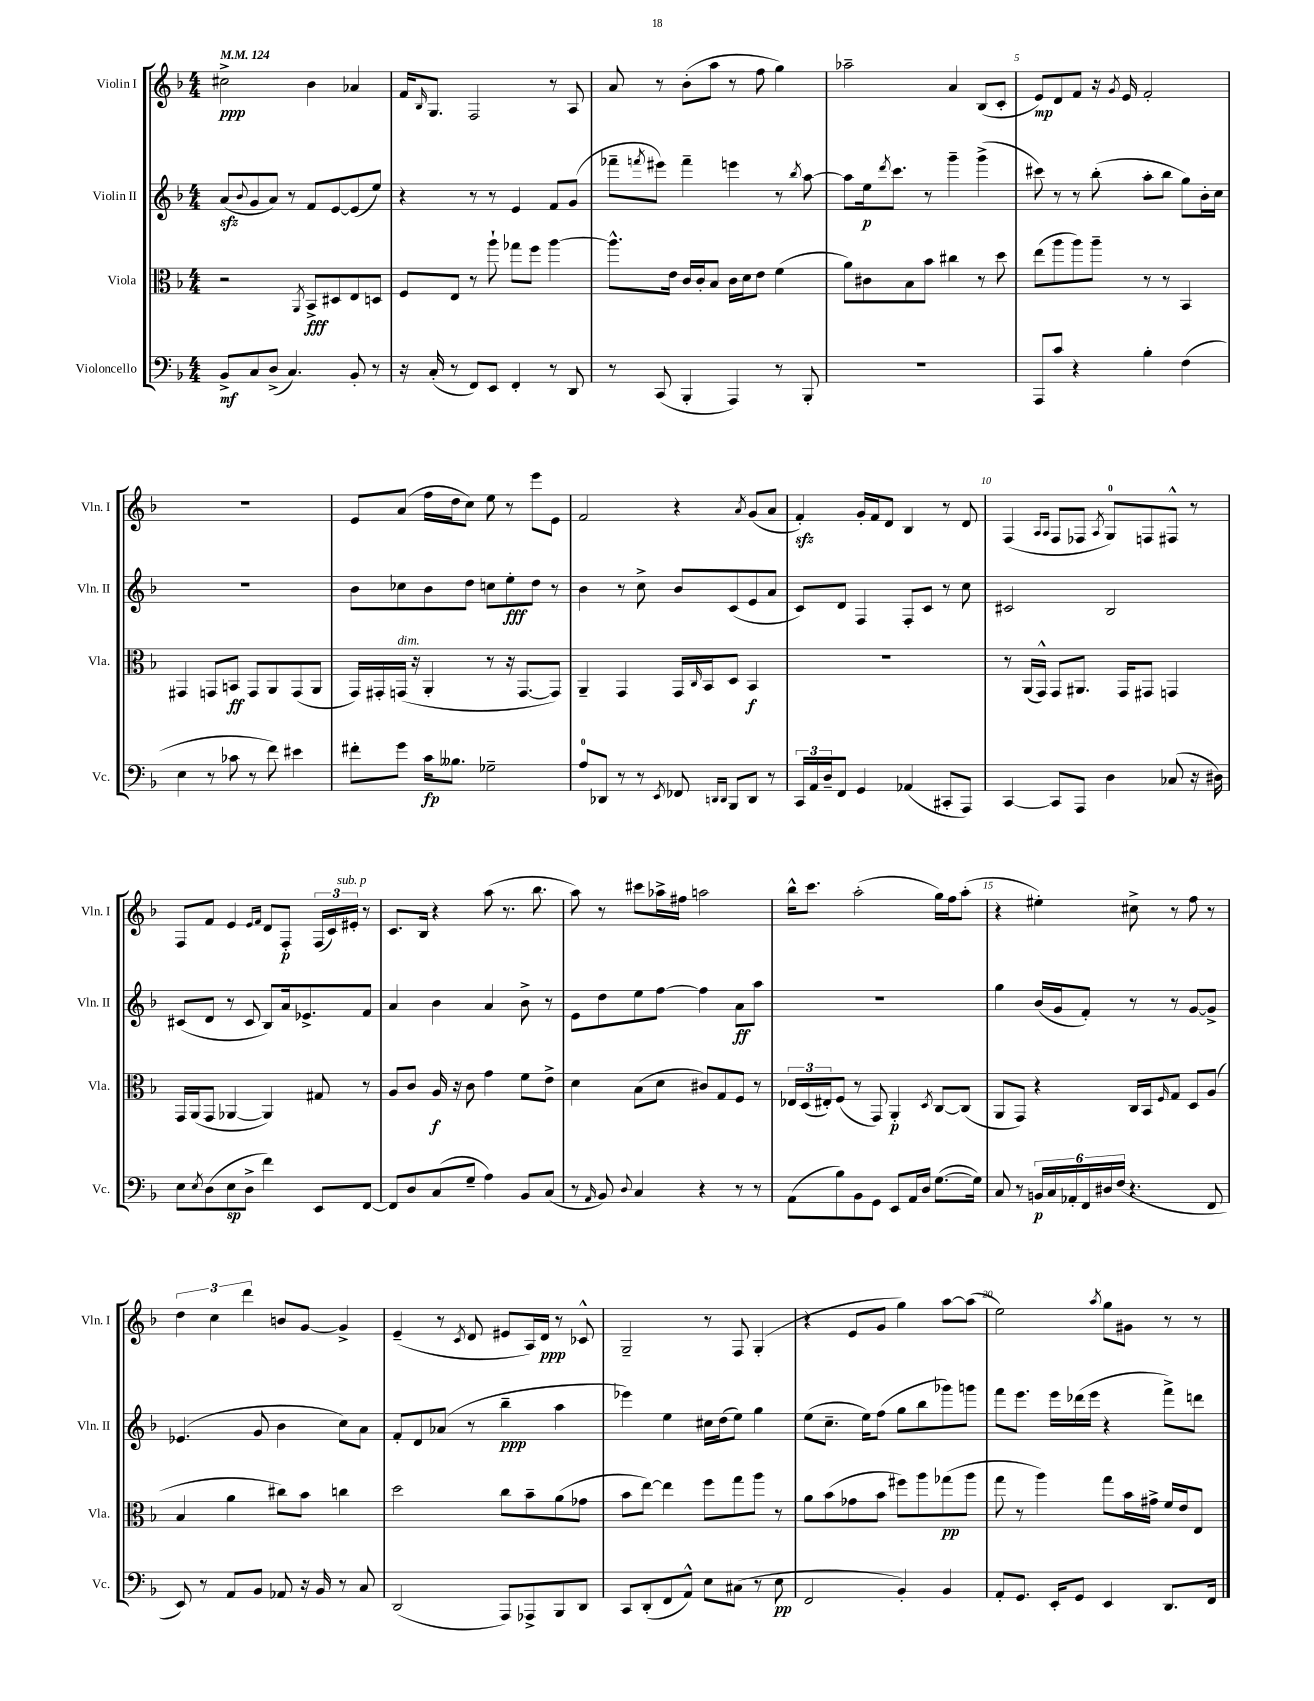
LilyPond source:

<<
\new StaffGroup <<
\new Staff = "s0" \with { instrumentName = "Violin I" shortInstrumentName = "Vln. I" } {
    \clef treble \key f \major \numericTimeSignature \time 4/4 \tempo 4 = 124
    cis''2->\ppp bes'4 aes'4 |
    f'16 \grace { bes16 } g8. f2 r8 a8 |
    a'8 r8 bes'8-.( a''8 r8 f''8 g''4) |
    aes''2-- a'4 bes8( c'8-. |
    e'8\mp) d'8 f'8 r16 \acciaccatura { g'8 } e'16 f'2-. |
    R1 |
    e'8 a'8( f''16 d''16 c''8) e''8 r8 e'''8 e'8 |
    f'2 r4 \acciaccatura { a'8 } g'8( a'8 |
    f'4-.\sfz) g'16-. f'16 d'8 bes4 r8 d'8 |
    f4( \grace { a16 a16 } f8 fes8 \acciaccatura { a8 } g8-0) f8 fis8-^ r8 |
    f8 f'8 e'4 \grace { e'16 f'16 } d'8 f8-.\p \tuplet 3/2 { f16( c'16) eis'16-.^\markup { \italic "sub. p" } } r8 |
    c'8. bes16 r4 a''8( r8. bes''8. |
    a''8) r8 cis'''8 aes''16-> fis''16 a''2 |
    bes''16-^ c'''8. a''2-.( g''16) f''16 a''8-.( |
    r4 eis''4-.) cis''8-> r8 f''8 r8 |
    \tuplet 3/2 { d''4 c''4 d'''4 } b'8 g'8~ g'4-> |
    e'4--( r8 \acciaccatura { c'8 } d'8 eis'8 a16) d'16\ppp r8 ces'8-^ |
    g2-- r8 f8 g4-.( |
    r4 e'8 g'8 g''4) a''8~ a''8( |
    e''2) \acciaccatura { a''8 } g''8 gis'8 r8 r8 \bar "|." |
}
\new Staff = "s1" \with { instrumentName = "Violin II" shortInstrumentName = "Vln. II" } {
    \clef treble \key f \major \numericTimeSignature \time 4/4
    a'8\sfz( \appoggiatura { bes'8 } g'8 a'8) r8 f'8 e'8~ e'8( e''8) |
    r4 r8 r8 e'4 f'8 g'8( |
    fes'''8-- \acciaccatura { f'''8 } eis'''8) f'''4-- e'''4 r8 \acciaccatura { bes''8 } a''8~ |
    a''8 e''16\p \acciaccatura { d'''8 } c'''8. r8 g'''4-- g'''4->( |
    cis'''8) r8 r8 bes''8-.( a''8-. bes''8 g''8) bes'16-. c''16 |
    R1 |
    bes'8 ces''8 bes'8 d''8 c''8 e''8-.\fff d''8 r8 |
    bes'4 r8 c''8-> bes'8 c'8( e'8 a'8 |
    c'8) d'8 f4 f8-. c'8 r8 c''8 |
    cis'2 bes2 |
    cis'8( d'8 r8 cis'8 bes8) a'16 ees'8.-> f'8 |
    a'4 bes'4 a'4 bes'8-> r8 |
    e'8 d''8 e''8 f''8~ f''4 a'8\ff a''8 |
    R1 |
    g''4 bes'16( g'16 f'8-.) r8 r8 g'8~ g'8-> |
    ees'4.( g'8 bes'4 c''8) a'8 |
    f'8-. d'8 aes'8( r8 bes''4--\ppp a''4 |
    ees'''4) e''4 cis''16 d''16( e''8) g''4 |
    e''8( c''8.-- e''16) f''8( g''8 bes''8 ges'''8) g'''8 |
    f'''8 e'''8. e'''16 des'''16( e'''16 r4 f'''8->) d'''8 \bar "|." |
}
\new Staff = "s2" \with { instrumentName = "Viola" shortInstrumentName = "Vla." } {
    \clef alto \key f \major \numericTimeSignature \time 4/4
    r2 \acciaccatura { a,8 } bes,8->\fff dis8 e8 d8 |
    f8 e8 r8 a''8-! ges''8 f''8 a''4~ |
    a''8.-^ e'16 c'16 c'16-. bes8 c'16 d'16 e'8 f'4( |
    a'8) cis'8 bes8 bes'8 cis''4 r8 d''8 |
    e''8( a''8 a''8) a''8-- r8 r8 bes,4 |
    gis,4 g,8 b,8\ff g,8 a,8 g,8( a,8 |
    g,16) gis,16-. g,16^\markup { \italic "dim." }( r16 a,4-. r8 r16 g,8.~ g,8) |
    a,4-- g,4 g,16 \grace { c16 } bes,16 d8 bes,4\f |
    R1 |
    r8 a,16( g,16-^) g,8 ais,8. g,16 gis,8 g,4 |
    g,16 a,16( g,8 aes,4~ aes,4) gis8 r8 |
    a8 c'8 a16\f r16 c'8 g'4 f'8 e'8-> |
    d'4 bes8( d'8 cis'8) g8 f8 r8 |
    \tuplet 3/2 { ees16 d16( eis16-.) } f8( r8 g,8) a,4-.\p \acciaccatura { d8 } c8~ c8( |
    a,8 g,8) r4 c16 bes,16 \grace { f16 } g8 d8 a8( |
    bes4 a'4 cis''8) bes'8 c''4 |
    d''2 c''8 bes'8-- a'8( ges'8 |
    bes'8 e''8~) e''4 f''8 g''8 a''8 r8 |
    a'8 bes'8( ges'8 bes'8 fis''8) a''8 ges''8\pp( a''8 |
    g''8 r8 a''4) g''8 bes'16 gis'16-> f'16 e'16 e8 \bar "|." |
}
\new Staff = "s3" \with { instrumentName = "Violoncello" shortInstrumentName = "Vc." } {
    \clef bass \key f \major \numericTimeSignature \time 4/4
    bes,8->\mf c8 d8->( c4.) bes,8-. r8 |
    r16 c16-.( r8 f,8) e,8 f,4-. r8 d,8 |
    r8 c,8( bes,,4-. a,,4) r8 bes,,8-. |
    R1 |
    a,,8 c'8 r4 bes4-. f4( |
    e4 r8 ces'8 r8 f'8) eis'4 |
    fis'8-. g'8 c'16\fp beses8. ges2-- |
    a8-0 des,8 r8 r8 \acciaccatura { e,8 } fes,8 \grace { d,16 d,16 } bes,,8 d,8 r8 |
    \tuplet 3/2 { c,16 a,16 d16-- } f,8 g,4 aes,4( cis,8-. a,,8) |
    c,4~ c,8 a,,8 d4 ces8( r16 dis16) |
    e8 \acciaccatura { e8 } d8( e8\sp d8-> f'4) e,8 f,8~ |
    f,8 d8 c8( g8-- a4) bes,8 c8( |
    r8 \grace { a,16 } bes,8) \appoggiatura { d8 } c4 r4 r8 r8 |
    a,8( bes8) bes,8 g,8 e,8 a,16 d16 g8.~( g16) |
    c8 r8 \tuplet 6/4 { b,16\p c16 aes,16-. f,16 dis16 f16( } r4. f,8 |
    e,8) r8 a,8 bes,8 aes,8 r16 bes,16 r8 c8 |
    d,2( a,,8) aes,,8-> bes,,8 d,8 |
    c,8 d,8-.( f,8 a,8-^) e8 cis8( r8 e8\pp |
    f,2 bes,4-.) bes,4 |
    a,8-. g,8. e,16-. g,8 e,4 d,8. f,16 \bar "|." |
}
>>
>>
\layout { \context { \Score \override BarNumber.break-visibility = ##(#f #t #t) barNumberVisibility = #(every-nth-bar-number-visible 5) } }
